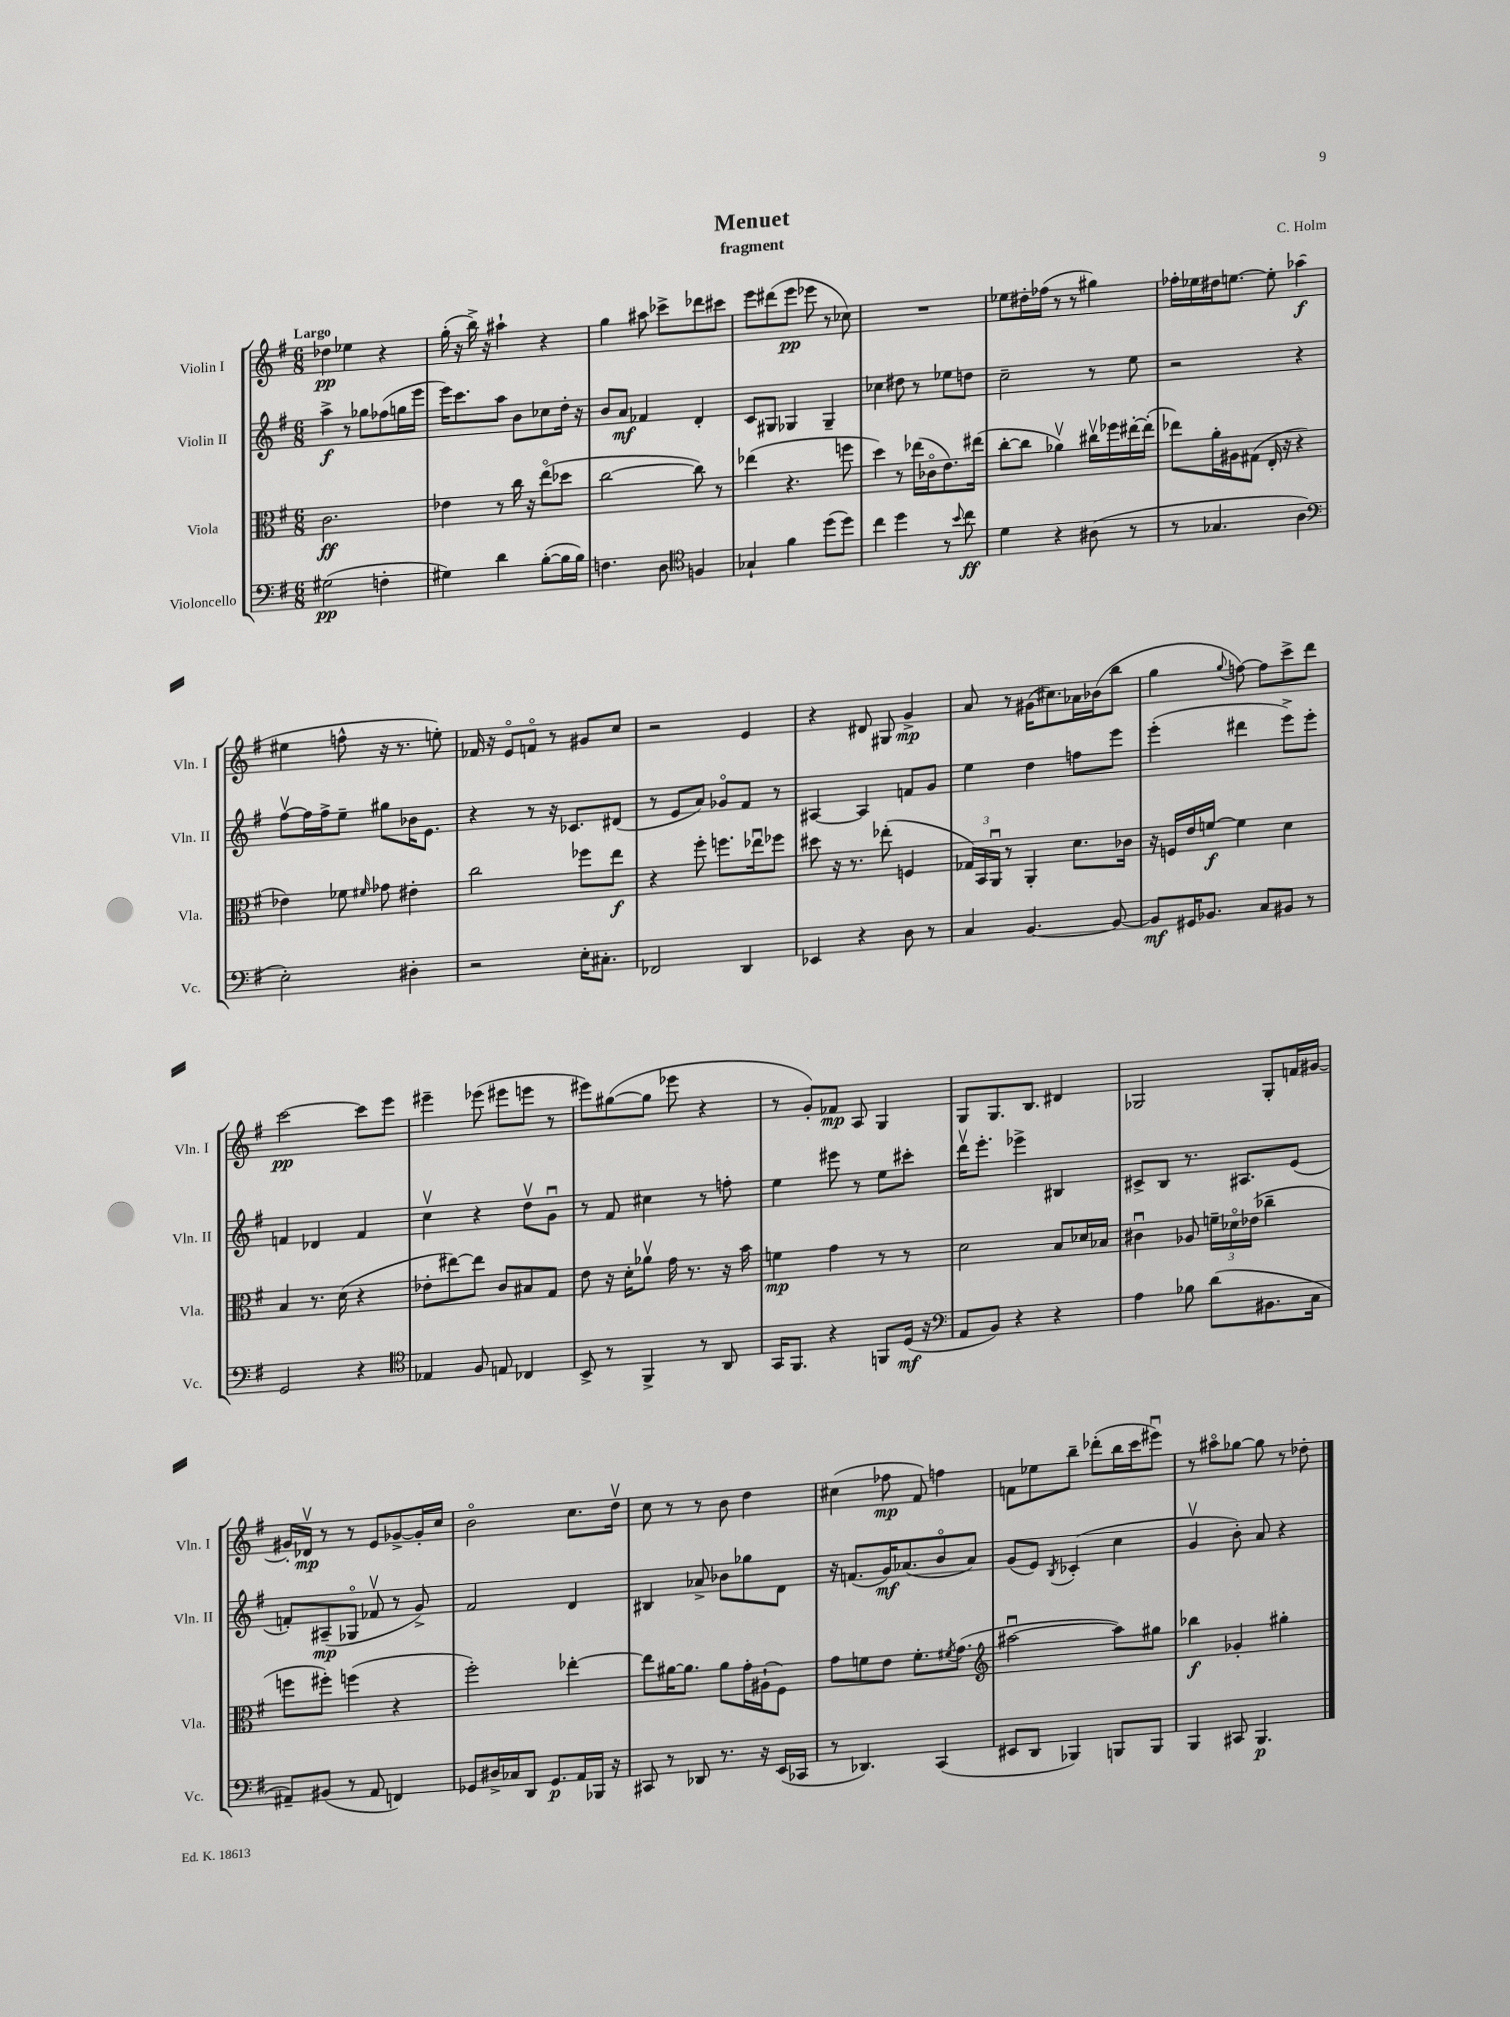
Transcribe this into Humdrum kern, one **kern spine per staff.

**kern	**kern	**kern	**kern
*staff4	*staff3	*staff2	*staff1
*clefF4	*clefC3	*clefG2	*clefG2
*k[f#]	*k[f#]	*k[f#]	*k[f#]
*M6/8	*M6/8	*M6/8	*M6/8
(2G#	2.c	4aa^	4dd-
.	.	8r	4ee-
.	.	8gg-	.
4F'	.	(8ff-	4r
.	.	16gg	.
.	.	16eee	.
=	=	=	=
4G#)	4e-	16eee)	(16gg'
.	.	8.ccc	16r
.	.	.	16bb^)
.	.	.	16r
4d	8r	8aa	4aa#`
.	16cc	8b	.
.	16r	.	.
([8B'	(8eeo	8cc-	4r
16B]	8dd-	16dd'	.
16B)	.	16r	.
=	=	=	=
4.F	[2cc	8b	4gg
.	.	8a	.
.	.	4f-	8aa#
8D	.	.	8ccc-^
*clefC4	*	*	*
4F	8cc])	4d'	8ddd-
.	8r	.	8ccc#
=	=	=	=
4G-`	(4ee-	8c	8eee
.	.	8G#	(8ddd#
4f#	4.r	4G-	8eee
.	.	.	8eee-
(8dd	.	4G-~	8r
8dd)	8ff	.	8cc-)
=	=	=	=
4cc	4dd)	4cc-	2.r
4dd	8r	8dd#	.
.	(16ee-	8r	.
.	16c-o	.	.
8r	8.e)	8ee-	.
8qqb	.	.	.
8cc	.	8dd	.
.	(16ee#	.	.
=	=	=	=
4d	[8cc'	2cc~	8ee-
.	8cc]	.	16dd#'
.	.	.	(16ff-
4r	4a-v)	.	8r
.	.	.	8r
(8A#	16cc#v	8r	4gg#)
.	16ff-	.	.
8r	[16ee#'	8ee	.
.	(16ee#']	.	.
=	=	=	=
8r	8ee-)	2r	16ff-'
.	.	.	16ee-
4.G-	16a'	.	16dd#
.	16A#	.	[8.ee
.	(8G#	.	.
.	16E'	.	8ee']
.	16r	.	.
4A	4r	4r	(4aa-
=	=	=	=
*clefF4	*	*	*
2E')	4e-)	[8ff#v	4ee#
.	.	16ff#]	.
.	.	16ff#^	.
.	8f-	8ee~	8ff^^
.	16qqf#	.	.
.	8g-	8gg#	16r
.	.	.	8.r
4D#'	4e#'	16b-	.
.	.	8.e	.
.	.	.	8ee')
=	=	=	=
2r	2cc	4r	16f-
.	.	.	16r
.	.	.	8eo
.	.	8r	8fo
.	.	16r	8r
.	.	8.c-	.
16E'	8ff-	.	8g#
8.C#'	.	.	.
.	8ee	(8d#	8cc
=	=	=	=
2FF-	4r	8r	2r
.	.	8e	.
.	8ff#'	8a)	.
.	8.ff	8g-o	.
4DD	.	8f#	4e
.	16ee-u	.	.
.	8ff-	8r	.
=	=	=	=
4EE-	8dd#	[4A#	4r
.	16r	.	.
.	8.r	.	.
4r	.	4A#]	8d#
.	(8ee-'	.	8G#
8D	4F	8f	4g^
8r	.	8g	.
=	=	=	=
4C	24G-)	4ee	8a
.	24BB	.	.
.	24AAu	.	.
.	8r	.	8r
[4.BB	4AA'	4dd	(16g#
.	.	.	8.cc#)
.	8.d	8ff	16a-
.	.	.	(16b-
8BB_	.	8eee	8bb
.	16c-	.	.
=	=	=	=
8BB]	16r	(4eee'	4gg
.	16F	.	.
16GG#	16e	.	.
8.BB-	[16f	.	.
.	.	.	8qqgg
.	4f]	4ddd#	[8ff)
8C	.	.	8ff]
8BB#	4d	8eee^)	8ccc^
8r	.	8eee'	8ddd
=	=	=	=
2GG	4B	4f	[2ccc
.	8.r	4d-	.
.	(16d	.	.
4r	4r	4f	8ccc]
.	.	.	8eee
=	=	=	=
*clefC4	*	*	*
4E-	8e-'	4ccv	4eee#~
.	[8ee#)	.	.
8F#	8ee#]	4r	(8eee-
8E	8c	.	8eee#
4C-	8B#	8ddv	8eee
.	8G	8gu	8r
=	=	=	=
8BB^	8e	8r	8eee#)
8r	16r	8f#	([8gg#
.	16d'	.	.
4FF#^	8a-v	4cc#	8gg#]
.	16g	.	8eee-
.	8.r	.	.
8r	.	8r	4r
8AA	16r	8ff'	.
.	16b	.	.
=	=	=	=
16GG	4f	4ee	8r
8.FF#	.	.	.
.	.	.	8g')
4r	4g	8eee#	8f-
.	.	8r	8A
8FF	8r	8ee	4G
(16D	8r	8ccc#'	.
16r	.	.	.
=	=	=	=
*clefF4	*	*	*
8AA	2d	16dddv	8G
.	.	8.eee'	.
8BB)	.	.	8.G
4r	.	4eee-^	.
.	.	.	8.B
4r	8B	4B#	4d#
.	16d-	.	.
.	16B-	.	.
=	=	=	=
4A	4c#u	8c#^	2G-
.	.	8B	.
8B-	8A-	8.r	.
(8d	24f~	.	.
.	24d-o	.	.
.	.	8.A#	.
.	(24e-	.	.
8.BB#	4cc-~	.	8G-'
.	.	(8e	16f
16C	.	.	[16g#
=	=	=	=
8AA#~)	8ff	8f')	16g#']
.	.	.	16d-v
(8BB#	8ff#')	(8A#~	8r
8r	(4ff	8G-o	8r
8AA#	.	8f-v	8e
4FF)	4r	8r	[8g-^
.	.	8g^)	16g-']
.	.	.	16cc
=	=	=	=
8GG-	2ff#')	2f#	2bo
16D#^	.	.	.
16C-	.	.	.
8DD	.	.	.
8.GG-	.	.	.
.	[4ee-'	4d	8.cc
16AA	.	.	.
16BBB-	.	.	.
16r	.	.	16ddv
=	=	=	=
8CC#	8ee-]	4B#	8cc
8r	[16a#	.	8r
.	8.a#]	.	.
8DD-	.	8a-^	8r
8.r	8a#	8b-	8b
.	16g'	8gg-	4dd
16r	(16A#`	.	.
(16EE	8F#)	8d	.
16CC-	.	.	.
=	=	=	=
8r	8g	16r	(4cc#
.	.	(8.f	.
4.DD-)	8f	.	.
.	8e	16g)	8ff-
.	.	(8.a-	.
.	8.f'	.	8f#)
(4CC	.	8bo	4ff
.	8qf#	.	.
.	(8.g	.	.
.	.	8a-)	.
=	=	=	=
*	*clefG2	*	*
8EE#	[2aa#u	(8g	8f
8DD	.	8e)	8ee-
.	.	8qB	.
4BBB-)	.	(4c-'	8bb~
.	.	.	(8ddd-'
8BBB	8aa#])	4cc	16bb
.	.	.	16ccc
8BBB	8gg#	.	8eee#u)
=	=	=	=
4BBB	4bb-	4gv	8r
.	.	.	8aa#o
8CC#	4g-'	8b')	[8gg-
4.BBB	.	8a	8gg-]
.	4gg#'	4r	8r
.	.	.	8dd-'
==	==	==	==
*-	*-	*-	*-
